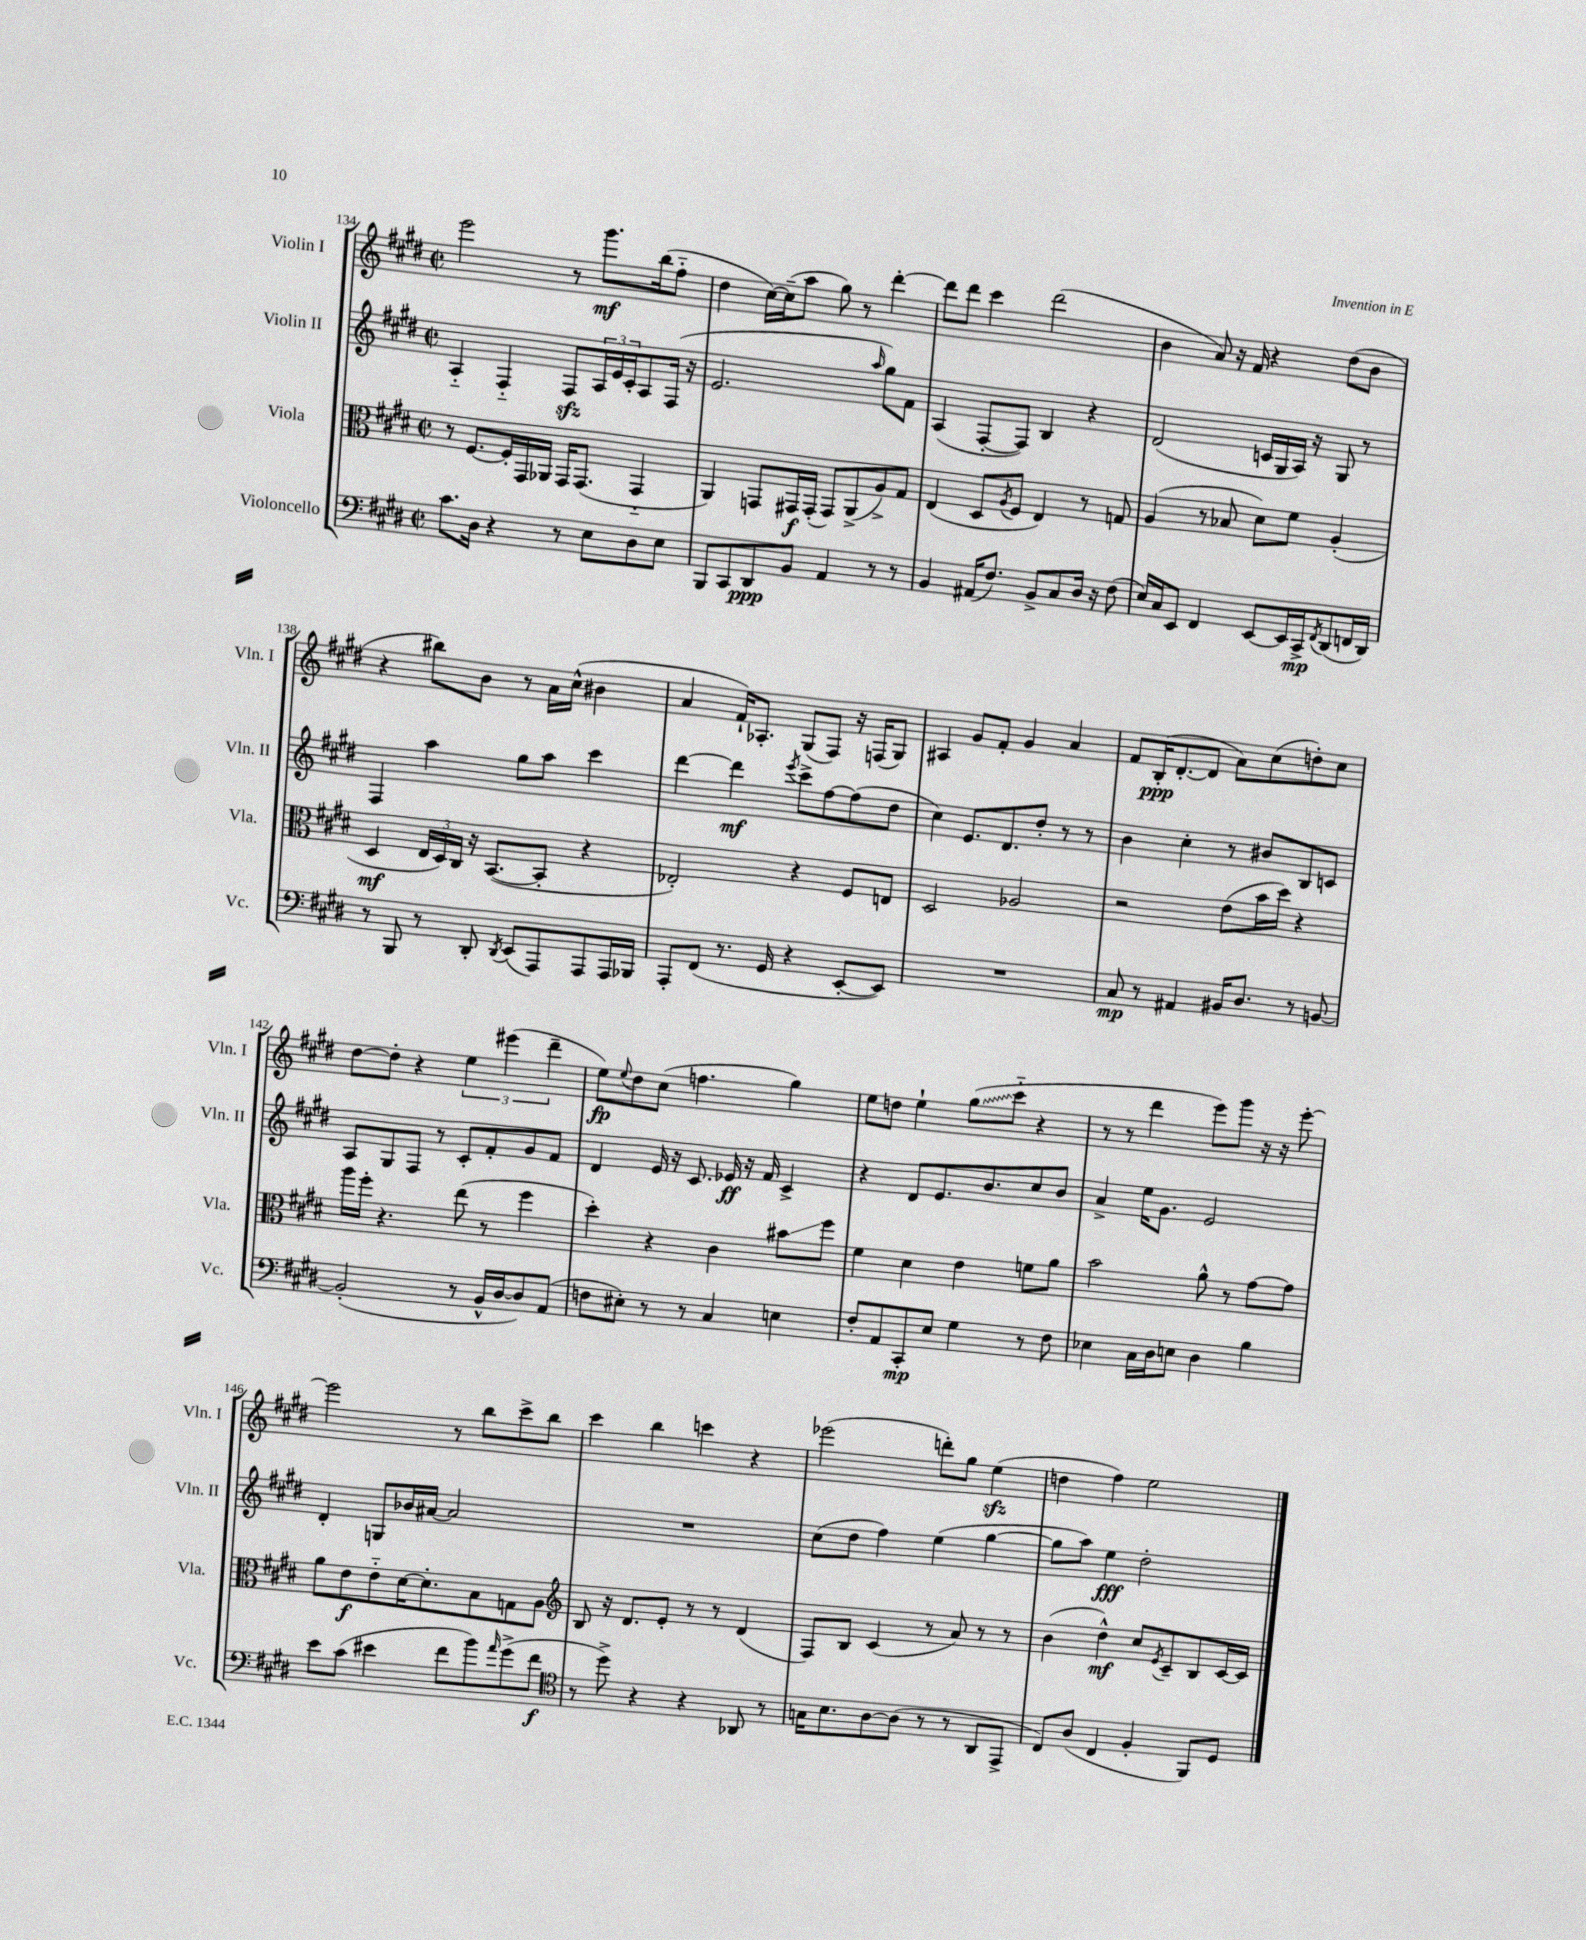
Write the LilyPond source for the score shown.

<<
\new StaffGroup <<
\new Staff = "s0" \with { instrumentName = "Violin I" shortInstrumentName = "Vln. I" } {
    \clef treble \key e \major \defaultTimeSignature \time 2/2
    e'''2 r8 gis'''8.\mf b''16( fis''8-_ |
    dis''4 cis''16~) cis''16--( a''8 gis''8) r8 dis'''4~-. |
    dis'''8 dis'''8 cis'''4 dis'''2( |
    b'4 a'8) r16 fis'16 r4 dis''8( b'8 |
    r4 bis''8) b'8 r8 a'16 cis''16-^( bis'4 |
    a'4 fis'16-!) aes8.-. gis8( fis8) r16 f16( gis8) |
    ais4 gis'8 fis'8-. gis'4 a'4 |
    fis'8 b16-.\ppp( dis'8.~-. dis'8 a'8) cis''8( d''8-.) cis''8 |
    dis''8~ dis''8-. r4 \tuplet 3/2 { e''4 eis'''4( dis'''4-- } |
    e''8\fp) \appoggiatura { e''8 } dis''8 cis''8( f''4. gis''4) |
    e''8 d''8 e''4-! \once \override Glissando.style = #'zigzag gis''8\glissando( cis'''8-_ r4 |
    r8 r8 dis'''4 e'''8) gis'''8 r16 r16 e'''8~-. |
    e'''2 r8 b''8 cis'''8-> b''8 |
    cis'''4 b''4 c'''4 r4 |
    ees'''2( d'''8-.) gis''8 e''4\sfz( |
    d''4 fis''4) e''2 \bar "|." |
}
\new Staff = "s1" \with { instrumentName = "Violin II" shortInstrumentName = "Vln. II" } {
    \clef treble \key e \major \defaultTimeSignature \time 2/2
    a4-_ fis4-_ fis8\sfz \tuplet 3/2 { a16 e'16 cis'16-. } a8 fis16( r16 |
    e'2. \grace { a''16 } gis''8) fis'8 |
    a4( fis8~-. fis8) b4 r4 |
    dis'2( c'16 gis16 a16) r16 gis8 r8 |
    fis4 a''4 gis''8 a''8 cis'''4 |
    dis'''4~ dis'''4\mf \acciaccatura { e'''8 } cis'''8-> fis''8~ fis''8( dis''8 |
    cis''4) e'8. dis'8. dis''8-. r8 r8 |
    b'4 cis''4-. r8 bis'8 b8 c'8 |
    a8 gis8 fis8 r8 cis'8-. fis'8-. gis'8 fis'8 |
    dis'4 e'16 r16 cis'8. ees'16\ff r16 fis'16 cis'4-> |
    r4 dis'8 e'8. b'8. cis''8 b'8 |
    a'4-> e''16 gis'8. e'2 |
    dis'4-. g8 bes'16 ais'16~ ais'2 |
    R1 |
    cis''8( dis''8 fis''4) e''4( gis''4~ |
    gis''8 a''8) e''4\fff dis''2-. \bar "|." |
}
\new Staff = "s2" \with { instrumentName = "Viola" shortInstrumentName = "Vla." } {
    \clef alto \key e \major \defaultTimeSignature \time 2/2
    r8 fis8.~ fis16-. gis,16 aes,16 gis,16 gis,8.( gis,4-_ |
    a,4) g,8 gis,16\f gis,16-.( gis,8) a,8->( a8->) gis8 |
    e4( dis8 \acciaccatura { a8 } fis8 e4) r8 g8 |
    a4( r8 bes8 dis'8) fis'8 a4-.( |
    dis4\mf \tuplet 3/2 { e16 dis16) cis16 } r16 b,8.~( b,8-. r4 |
    ees2-.) r4 fis8 e8 |
    dis2 aes2 |
    r2 e'8( b'16 dis''16) r4 |
    a''16 fis''16-. r4. e''8( r8 fis''4 |
    dis''4-.) r4 cis'4 bis'8\glissando fis''8 |
    fis'4 dis'4 e'4 f'8 a'8 |
    b'2 a'8-^ r8 gis'8~ gis'8 |
    a'8 e'8\f e'8-_ dis'16~ dis'8.-. b8 g8 a8 |
    \clef treble b8 r16 dis'8. e'8-. r8 r8 dis'4( |
    fis8) b8 cis'4( r8 a'8) r8 r8 |
    b'4( dis''4-^\mf) cis''8 \acciaccatura { e'8 } cis'8-- b8 cis'16~ cis'16 \bar "|." |
}
\new Staff = "s3" \with { instrumentName = "Violoncello" shortInstrumentName = "Vc." } {
    \clef bass \key e \major \defaultTimeSignature \time 2/2
    cis'8. dis16 r4 r8 e8 dis8 e8 |
    b,,8 cis,8 dis,8\ppp b,8 a,4 r8 r8 |
    b,4 ais,16( fis8.) b,8-> cis8 dis16 r16 fis8( |
    e16) cis16 e,8 fis,4 e,8~ e,16 cis,16->\mp \acciaccatura { fis,8 } dis,8( f,16 dis,16) |
    r8 b,,8 r8 dis,8-. \acciaccatura { dis,8 } e,8( a,,8) a,,8 a,,16 bes,,16 |
    a,,8-. fis,8( r8. gis,16 r4 e,8~-. e,8) |
    R1 |
    cis8\mp r8 ais,4 bis,16 dis8. r8 b,8~ |
    b,2-.( r8 b,16-^ dis16~ dis8) a,8( |
    f8 eis8-.) r8 r8 cis4 e4 |
    fis8-. a,8 cis,8-.\mp e8 gis4 r8 fis8 |
    ees4 cis16 dis16 e8 dis4 b4 |
    e'8 cis'8( eis'4 fis'8 b'8) \grace { a'16 } gis'8->( fis'8\f |
    \clef tenor r8 dis''8->) r4 r4 aes,8 r8 |
    g16 b8. a8~ a8( r8 r8 a,8 e,8-> |
    cis8) a8( cis4 fis4-. fis,8) dis8 \bar "|." |
}
>>
>>
\layout { \context { \Score currentBarNumber = #134 } }
